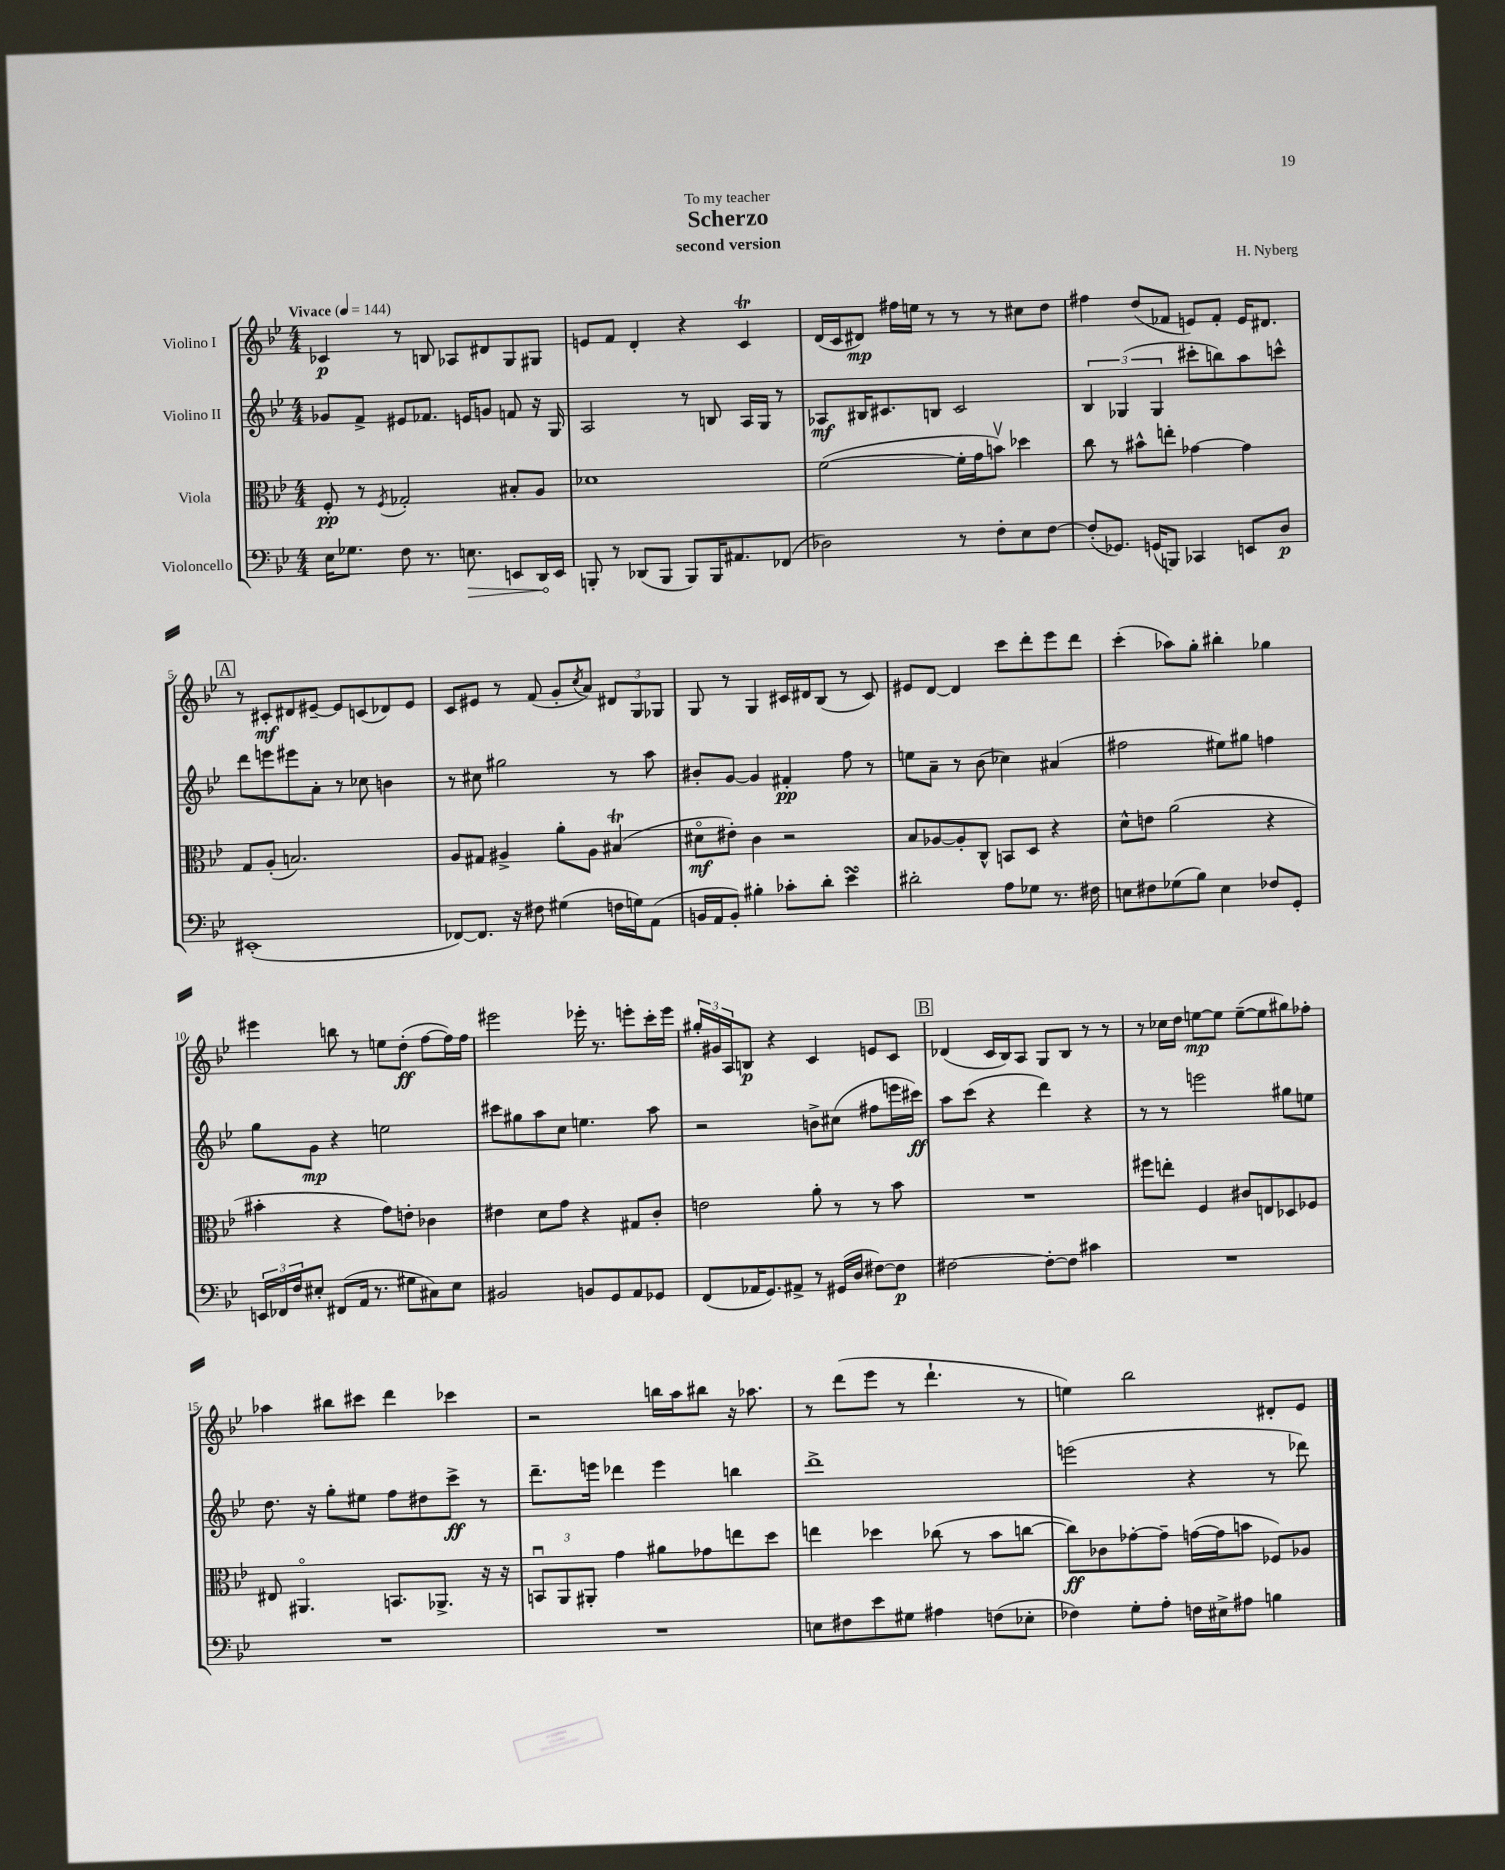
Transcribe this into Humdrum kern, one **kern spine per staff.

**kern	**dynam	**kern	**dynam	**kern	**dynam	**kern	**dynam
*part4	*part4	*part3	*part3	*part2	*part2	*part1	*part1
*staff4	*staff4	*staff3	*staff3	*staff2	*staff2	*staff1	*staff1
*I"Violoncello	*	*I"Viola	*	*I"Violino II	*	*I"Violino I	*
*clefF4	*	*clefC3	*	*clefG2	*	*clefG2	*
*k[b-e-]	*	*k[b-e-]	*	*k[b-e-]	*	*k[b-e-]	*
*M4/4	*	*M4/4	*	*M4/4	*	*M4/4	*
*MM144	*	*MM144	*	*MM144	*	*MM144	*
=1	=1	=1	=1	=1	=1	=1	=1
!	!	!	!	!	!	!LO:TX:a:B:t=Vivace	!
16E-\KL	.	8F'/	pp	8g-X/L	.	4c-X/	p
8.G-X\J	.	.	.	.	.	.	.
.	.	8r	.	8f^/J	.	.	.
.	.	8qF/	.	.	.	.	.
8F\	.	2G-X'/	.	8e#X/L	.	8r	.
8.r	.	.	.	8.f-X/J	.	8Bn/	.
.	.	.	.	.	.	8A-X/L	.
!	!LO:HP:b	!	!	!	!	!	!
8.En\	>	.	.	16en/KL	.	.	.
.	.	.	.	8gn/J	.	8d#X/	.
8EEn/L	.	8B#X'/L	.	8fn/	.	8G/	.
16DD/L	.	8A/J	.	16r	.	8G#X/J	.
16EE/JJ	]	.	.	16G/	.	.	.
=2	=2	=2	=2	=2	=2	=2	=2
8BBBn'/	.	1d-X	.	2A/	.	8en/L	.
8r	.	.	.	.	.	8f/J	.
(8DD-X/L	.	.	.	.	.	4d'/	.
8BBB/J	.	.	.	.	.	.	.
8BBB/L)	.	.	.	8r	.	4r	.
16BBB/K	.	.	.	8Bn/	.	.	.
8.AA#X/	.	.	.	.	.	.	.
.	.	.	.	16A/LL	.	4cT/	.
.	.	.	.	16G/JJ	.	.	.
(8FF-X/J	.	.	.	8r	.	.	.
=3	=3	=3	=3	=3	=3	=3	=3
2D-X\)	.	([2f\	.	8A-X/L	mf	(16d/LL	.
.	.	.	.	.	.	16c/J	.
.	.	.	.	16B#X/K	.	8d#X/J)	mp
.	.	.	.	8.c#X/	.	.	.
.	.	.	.	.	.	16ff#X\LL	.
.	.	.	.	.	.	16een\JJ	.
.	.	.	.	8Bn/J	.	8r	.
8r	.	16f'\LL]	.	2c#/	.	8r	.
.	.	16g\J	.	.	.	.	.
8F'\L	.	8bnv\J)	.	.	.	8r	.
8E-\	.	4dd-X\	.	.	.	8cc#X\L	.
[8F\J	.	.	.	.	.	8dd\J	.
=4	=4	=4	=4	=4	=4	=4	=4
(8F'/L]	.	8cc\	.	6B-/	.	4ff#X\	.
8.GG-X/J)	.	8r	.	.	.	.	.
.	.	.	.	(6G-X/	.	.	.
.	.	8b#X^^\L	.	.	.	(8dd/L	.
(16GGn/KL	.	.	.	.	.	.	.
.	.	.	.	6G-/	.	.	.
8BBBn/J)	.	8een'\J	.	.	.	8f-X/J	.
4CC-X/	.	[4g-X\	.	8ccc#X'\L	.	8en/L)	.
.	.	.	.	8bbn\)	.	8f-'/J	.
8EEn/L	.	4g-\]	.	8aa\	.	16e/KL	.
.	.	.	.	.	.	8.d#X/J	.
8D/J	p	.	.	8cccn^^\J	.	.	.
!!LO:LB:g=z
!!LO:REH:place=s1:t=A
=5	=5	=5	=5	=5	=5	=5	=5
(1EE#X'	.	8G/L	.	8ddd\L	.	8r	.
.	.	(8A'/J	.	8eeen\	.	8c#X'/L	mf
.	.	2.Bn/)	.	8eee#X\	.	8d#X/	.
.	.	.	.	8a'\J	.	[8e#X~/J	.
.	.	.	.	8r	.	8e#/L]	.
.	.	.	.	8cc-X\	.	(8cn/	.
.	.	.	.	4bn\	.	8d-X/)	.
.	.	.	.	.	.	8e#/J	.
=6	=6	=6	=6	=6	=6	=6	=6
[8FF-X/L)	.	8A/L	.	8r	.	8c/L	.
8.FF-/J]	.	8G#X/J	.	8cc#X\	.	8e#X/J	.
.	.	4A#X^/	.	2gg#X\	.	8r	.
16r	.	.	.	.	.	.	.
8F#X\	.	.	.	.	.	(8f/	.
(4G#X\	.	8a'\L	.	.	.	8g'/L	.
.	.	.	.	.	.	8qcc/	.
.	.	8A#\J	.	.	.	8a/J)	.
16Fn\LL	.	(4B#Xt/	.	8r	.	12d#X/L	.
16Gn\J)	.	.	.	.	.	.	.
.	.	.	.	.	.	12G/	.
(8AA\J	.	.	.	8aa\	.	.	.
.	.	.	.	.	.	12G-X/J	.
=7	=7	=7	=7	=7	=7	=7	=7
16BBn/LL	.	8d#X\L	mf	8b#X'/L	.	8G/	.
16AA/J	.	.	.	.	.	.	.
8BB'/J)	.	8e#X'\J)	.	[8g/J	.	8r	.
4B#X'\	.	4c\	.	4g/]	.	4G/	.
8c-X'\L	.	2r	.	4f#X'/	pp	16c#X/LL	.
.	.	.	.	.	.	16d#X/J	.
8d'\J	.	.	.	.	.	(8B-/J	.
4e-sSSs\	.	.	.	8ff\	.	8r	.
.	.	.	.	8r	.	8c#/)	.
=8	=8	=8	=8	=8	=8	=8	=8
2d#X'\	.	8B-/L	.	8een\L	.	8e#X/L	.
.	.	[8A-X/	.	8a~\J	.	[8d/J	.
.	.	8A-'/]	.	8r	.	4d/]	.
.	.	8C^^/J	.	(8b-\	.	.	.
8A\L	.	8BBn/L	.	4cc-X\)	.	8ccc\L	.
8G-X\J	.	8D/J	.	.	.	8ddd'\	.
8.r	.	4r	.	(4a#X/	.	8eee-\	.
.	.	.	.	.	.	8ddd\J	.
16F#X\	.	.	.	.	.	.	.
=9	=9	=9	=9	=9	=9	=9	=9
8En\L	.	8d^^\L	.	2ff#X\	.	(4ccc'\	.
8F#X\	.	8en\J	.	.	.	.	.
(8G-X\	.	(2a\	.	.	.	8aa-X\L)	.
8B-\J)	.	.	.	.	.	8gg'\J	.
4E\	.	.	.	8ee#X\L)	.	4bb#X'\	.
.	.	.	.	8gg#X\J	.	.	.
8F-X/L	.	4r	.	4ffn\	.	4gg-X\	.
8GG'/J	.	.	.	.	.	.	.
!!LO:LB:g=z
=10	=10	=10	=10	=10	=10	=10	=10
24EEn/LL	.	4b#X'\	.	8gg\L	.	4eee#X\	.
24FF-X/	.	.	.	.	.	.	.
24F/J	.	.	.	.	.	.	.
8E#X'/J	.	.	.	8g\J	mp	.	.
(8FF#X/L	.	4r	.	4r	.	8bbn\	.
16AA/Jk	.	.	.	.	.	8r	.
8.r	.	.	.	.	.	.	.
.	.	8g\L)	.	2een\	.	8een\L	.
8G#X\L	.	8en'\J	.	.	.	(8dd'\J	ff
8C#X\)	.	4c-X\	.	.	.	[8ff\L	.
8E#\J	.	.	.	.	.	16ff\L])	.
.	.	.	.	.	.	16ff\JJ	.
=11	=11	=11	=11	=11	=11	=11	=11
2BB#X/	.	4e#X\	.	8ccc#X\L	.	2eee#X\	.
.	.	.	.	8gg#X\	.	.	.
.	.	8d\L	.	8aa\	.	.	.
.	.	8g\J	.	8cc\J	.	.	.
8BBn/L	.	4r	.	4.een\	.	16eee-X'\	.
.	.	.	.	.	.	8.r	.
8GG/	.	.	.	.	.	.	.
8AA/	.	8G#X/L	.	.	.	8eeen'\L	.
8GG-X/J	.	8c'/J	.	8aa\	.	16ccc'\L	.
.	.	.	.	.	.	16eee\JJ	.
=12	=12	=12	=12	=12	=12	=12	=12
(8FF/L	.	2en\	.	2r	.	24gg#X'/LL	.
.	.	.	.	.	.	24g#X/	.
.	.	.	.	.	.	24A/J	.
16AA-X/K	.	.	.	.	.	8Bn/J	p
8.GG/)	.	.	.	.	.	.	.
.	.	.	.	.	.	4r	.
8AA#X^/J	.	.	.	.	.	.	.
8r	.	8a'\	.	8bn^\L	.	4c/	.
(16GG#X/LL	.	8r	.	(8cc#X\J	.	.	.
16D/JJ	.	.	.	.	.	.	.
[8F#X\L)	.	8r	.	8ff#X\L	.	8en/L	.
8F#\J]	p	8b-\	.	16eeen\L	.	8c/J	.
.	.	.	.	16ccc#X\JJ)	ff	.	.
!!LO:REH:place=s1:t=B
=13	=13	=13	=13	=13	=13	=13	=13
[2F#X\	.	1r	.	8aa\L	.	(4d-X/	.
.	.	.	.	(8ccc\J	.	.	.
.	.	.	.	4r	.	16c/LL	.
.	.	.	.	.	.	16B-/J)	.
.	.	.	.	.	.	8A/J	.
8F#'\L_	.	.	.	4ddd\)	.	8G/L	.
8F#\J]	.	.	.	.	.	8B-/J	.
4c#X\	.	.	.	4r	.	8r	.
.	.	.	.	.	.	8r	.
=14	=14	=14	=14	=14	=14	=14	=14
1r	.	8ff#X\L	.	8r	.	8r	.
.	.	8een'\J	.	8r	.	16cc-X\LL	.
.	.	.	.	.	.	16dd\JJ	.
.	.	4F/	.	2eeen\	.	[8een\L	mp
.	.	.	.	.	.	8ee\J]	.
.	.	8c#X/L	.	.	.	([8ee~\L	.
.	.	8En/	.	.	.	8ee\]	.
.	.	8D-X/	.	8gg#X\L	.	8gg#X\)	.
.	.	8F-X/J	.	8een\J	.	8ff-X'\J	.
!!LO:LB:g=z
=15	=15	=15	=15	=15	=15	=15	=15
1r	.	8E#X/	.	8.dd\	.	4aa-X\	.
.	.	4.AA#X/	.	.	.	.	.
.	.	.	.	16r	.	.	.
.	.	.	.	8gg'\L	.	8bb#X\L	.
.	.	.	.	8ee#X\J	.	8ccc#X\J	.
.	.	8.BBn/L	.	8ff\L	.	4ddd\	.
.	.	.	.	8dd#X\	.	.	.
.	.	8.AA-X^/J	.	.	.	.	.
.	.	.	.	8ccc^\J	ff	4ccc-X\	.
.	.	16r	.	8r	.	.	.
.	.	16r	.	.	.	.	.
=16	=16	=16	=16	=16	=16	=16	=16
1r	.	12BBnu/L	.	8.ddd~\L	.	2r	.
.	.	12AA/	.	.	.	.	.
.	.	12AA#X'/J	.	.	.	.	.
.	.	.	.	16eeen\Jk	.	.	.
.	.	4g\	.	4ddd-X\	.	.	.
.	.	8a#X\L	.	4eee\	.	16bbn\LL	.
.	.	.	.	.	.	16aa\J	.
.	.	8g-X\	.	.	.	8bb#X\J	.
.	.	8een\	.	4bbn\	.	16r	.
.	.	.	.	.	.	8.aa-X\	.
.	.	8dd\J	.	.	.	.	.
=17	=17	=17	=17	=17	=17	=17	=17
8En\L	.	4een\	.	1ddd^	.	8r	.
8F#X\	.	.	.	.	.	(8ddd\L	.
8e-\	.	4dd-X\	.	.	.	8eee-\J	.
8G#X\J	.	.	.	.	.	8r	.
4A#X\	.	(8cc-X\	.	.	.	4.ddd`\	.
.	.	8r	.	.	.	.	.
(8Fn\L	.	8b-\L	.	.	.	.	.
8E-X'\J	.	[8ccn\J	.	.	.	8r	.
=18	=18	=18	=18	=18	=18	=18	=18
4F-X\)	.	8cc\L])	ff	(2eeen\	.	4een\)	.
.	.	8c-X\	.	.	.	.	.
8G'\L	.	[8g-X'\	.	.	.	2bb-\	.
8A'\J	.	8g-~\J]	.	.	.	.	.
16Fn\LL	.	([16gn\LL	.	4r	.	.	.
16E#X^\J	.	16g\J]	.	.	.	.	.
8A#X\J	.	8bn\J	.	.	.	.	.
4Bn\	.	8F-X/L)	.	8r	.	8d#X'/L	.
.	.	8A-X/J	.	8ddd-X\)	.	8e-/J	.
==	==	==	==	==	==	==	==
*-	*-	*-	*-	*-	*-	*-	*-
